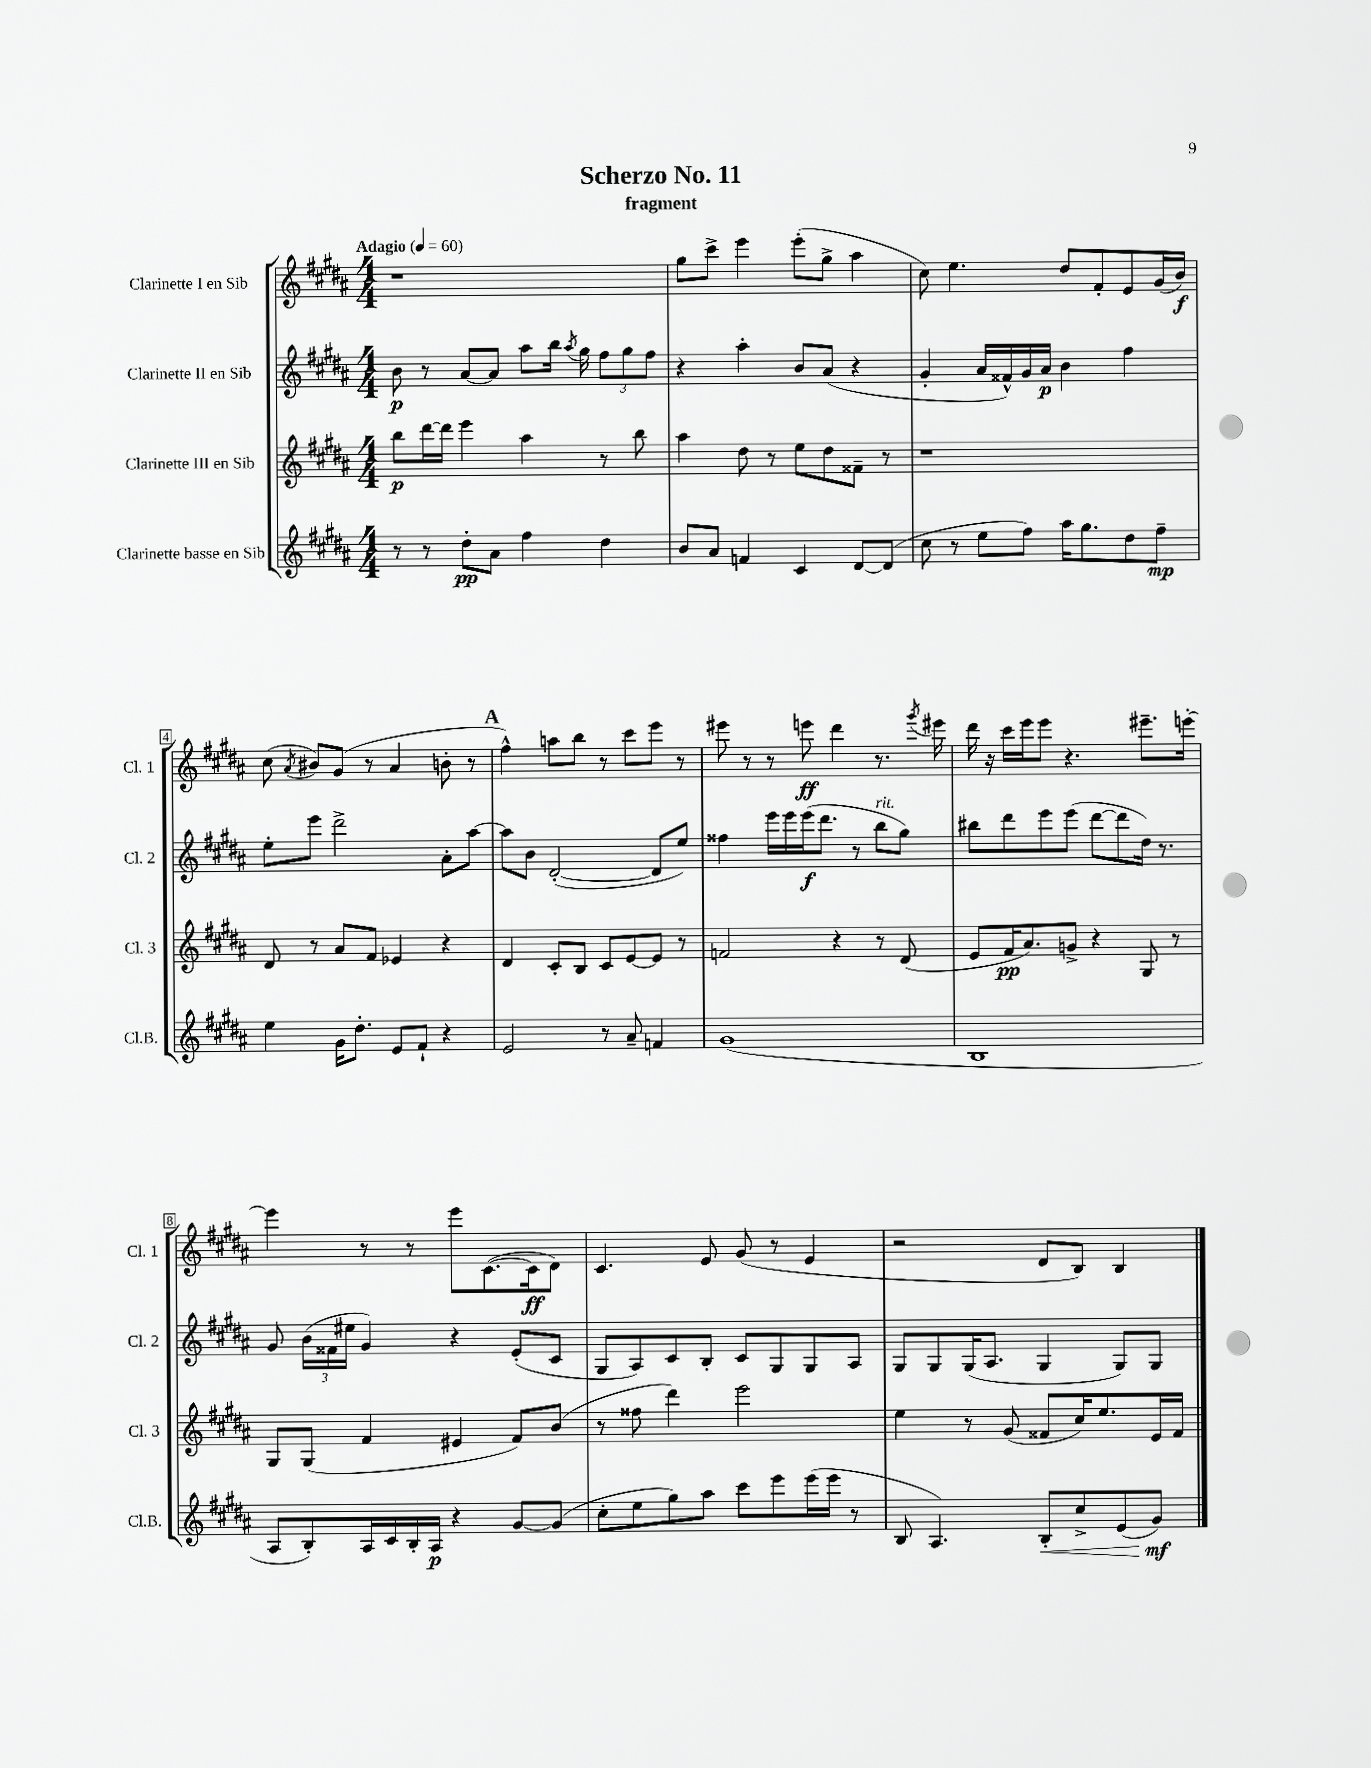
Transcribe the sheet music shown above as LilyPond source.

\header { title = "Scherzo No. 11" subtitle = "fragment" }
<<
\new StaffGroup <<
\new Staff = "s0" \with { instrumentName = "Clarinette I en Sib" shortInstrumentName = "Cl. 1" } {
    \clef treble \key b \major \numericTimeSignature \time 4/4 \tempo "Adagio" 4 = 60
    \autoBeamOff r1 |
    gis''8[ cis'''8]-> e'''4 e'''8[-.( gis''8]-> ais''4 |
    cis''8) e''4. dis''8[ fis'8-. e'8 gis'16( b'16]\f) |
    cis''8( \acciaccatura { ais'8 } bis'8[) gis'8]( r8 ais'4 b'8-. r8 |
    \mark \markup { \bold "A" } fis''4-^) a''8[ b''8] r8 cis'''8[ e'''8] r8 |
    eis'''8 r8 r8 e'''8\ff dis'''4 r8. \acciaccatura { gis'''8 } eis'''16 |
    dis'''16 r16 cis'''16[ e'''16 e'''8] r4. eis'''8.[-- e'''16]~-. |
    e'''4 r8 r8 e'''8[ cis'8.~( cis'16\ff dis'8]) |
    cis'4. e'8 gis'8( r8 e'4 |
    r2 dis'8[ b8]) b4 \bar "|." |
}
\new Staff = "s1" \with { instrumentName = "Clarinette II en Sib" shortInstrumentName = "Cl. 2" } {
    \clef treble \key b \major \numericTimeSignature \time 4/4
    \autoBeamOff b'8\p r8 ais'8[~ ais'8] ais''8[ b''16] \acciaccatura { ais''8 } gis''16 \tuplet 3/2 { fis''8[ gis''8 fis''8] } |
    r4 ais''4-. b'8[ ais'8]( r4 |
    gis'4-. ais'16[ fisis'16-^) gis'16 ais'16]\p b'4 fis''4 |
    e''8[-. e'''8] dis'''2-> ais'8[-. ais''8]~ |
    \mark \markup { \bold "A" } ais''8[ b'8] dis'2~-.( dis'8[ e''8]) |
    fisis''4 e'''16[ e'''16 e'''16\f( dis'''8.] r8 b''8[^\markup { \italic "rit." } gis''8]) |
    bis''8[ dis'''8 e'''8 e'''8]( dis'''8[~ dis'''8 dis''16]) r8. |
    gis'8 \tuplet 3/2 { b'16[( fisis'16 eis''16] } gis'4) r4 e'8[-.( cis'8] |
    gis8[ ais8) cis'8 b8]-. cis'8[ gis8 gis8 ais8] |
    gis8[ gis8 gis16( ais8.] gis4 gis8[) gis8] \bar "|." |
}
\new Staff = "s2" \with { instrumentName = "Clarinette III en Sib" shortInstrumentName = "Cl. 3" } {
    \clef treble \key b \major \numericTimeSignature \time 4/4
    \autoBeamOff b''8[\p dis'''16~ dis'''16] e'''4 ais''4 r8 b''8 |
    ais''4 dis''8 r8 e''8[ dis''8 fisis'8]-- r8 |
    r1 |
    dis'8 r8 ais'8[ fis'8] ees'4 r4 |
    \mark \markup { \bold "A" } dis'4 cis'8[-. b8] cis'8[ e'8~ e'8] r8 |
    f'2 r4 r8 dis'8( |
    e'8[ fis'16\pp ais'8.) g'8]-> r4 gis8 r8 |
    gis8[ gis8]( fis'4 eis'4 fis'8[) b'8]( |
    r8 fisis''8 dis'''4) e'''2 |
    e''4 r8 gis'8( fisis'8[ cis''16) e''8. e'16 fisis'16] \bar "|." |
}
\new Staff = "s3" \with { instrumentName = "Clarinette basse en Sib" shortInstrumentName = "Cl.B." } {
    \clef treble \key b \major \numericTimeSignature \time 4/4
    \autoBeamOff r8 r8 dis''8[-.\pp ais'8] fis''4 dis''4 |
    b'8[ ais'8] f'4 cis'4 dis'8[~ dis'8]( |
    cis''8 r8 e''8[ fis''8]) ais''16[ gis''8. dis''8 fis''8]--\mp |
    e''4 gis'16[ dis''8.]-. e'8[ fis'8]-! r4 |
    \mark \markup { \bold "A" } e'2 r8 ais'8-- f'4 |
    gis'1( |
    b1 |
    ais8[ b8-.) ais16 cis'16 b16-. ais16]\p r4 gis'8[~ gis'8]( |
    cis''8[-. e''8 gis''8) ais''8] cis'''8[ e'''8 e'''16( e'''16] r8 |
    b8 ais4.) b8[-.\< cis''8-> e'8( gis'8]\mf\!) \bar "|." |
}
>>
>>
\layout { \context { \Score \override BarNumber.stencil = #(make-stencil-boxer 0.1 0.3 ly:text-interface::print) } }
